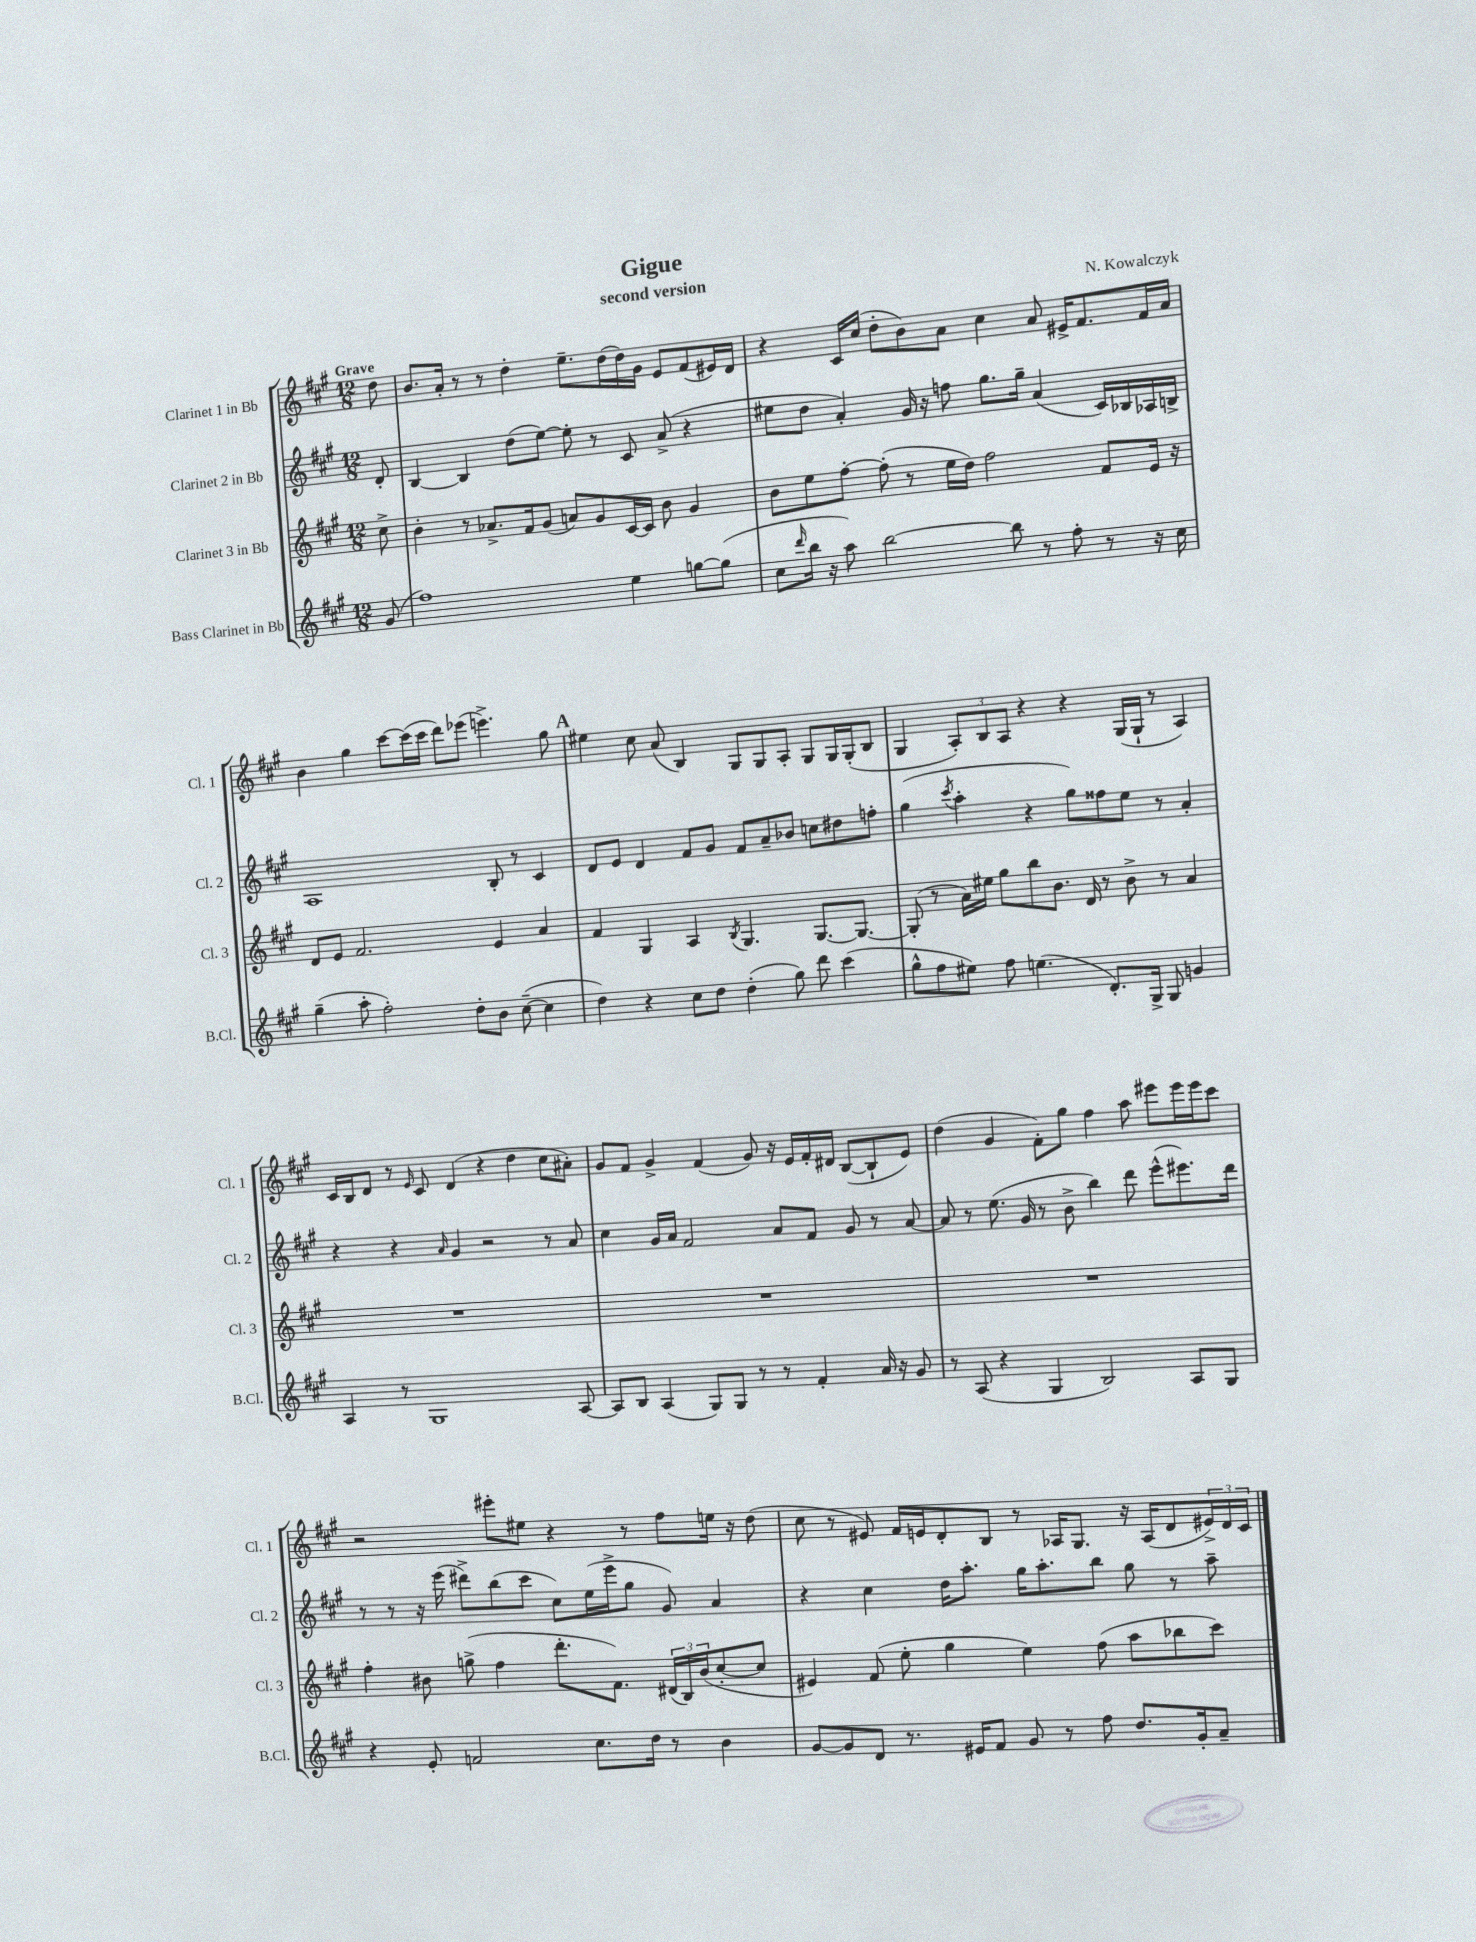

**kern	**kern	**kern	**kern
*staff4	*staff3	*staff2	*staff1
*clefG2	*clefG2	*clefG2	*clefG2
*k[f#c#g#]	*k[f#c#g#]	*k[f#c#g#]	*k[f#c#g#]
*M12/8	*M12/8	*M12/8	*M12/8
(8g#	8cc#^	8d'	8dd
=	=	=	=
1ff#)	4b'	[4B	8.b
.	.	.	16a'
.	8r	4B]	8r
.	8.a-^	.	8r
.	.	(8dd	4dd'
.	16f#	.	.
.	(8g#	[8ee)	.
.	8a)	8ee']	8.ee~
.	8g#	8r	.
.	.	.	(16dd
4ee	[16c#	8c#	16dd)
.	16c#]	.	16g#
.	8b	(8a^	8e
[8gg	4g#	4r	(8f#
(8gg]	.	.	16e#)
.	.	.	16d
=	=	=	=
8cc#	8b	8ee#	4r
16qqddd	.	.	.
16bb	8ee	8dd	.
16r	.	.	.
8aa)	[8ff#'	4a')	16c#
.	.	.	(16cc#
[2bb	(8ff#']	.	8dd'
.	8r	16g#	8b)
.	.	16r	.
.	16ee	8ff	8a
.	16dd)	.	.
.	2ff#	8.gg#	4cc#
8bb]	.	.	.
.	.	16gg#~	.
8r	.	(4a	8a
8ff#'	.	.	16e#^
.	.	.	8.f#
8r	8f#	16c#)	.
.	.	16B-	.
16r	16e	16A-	16f#
16cc#	16r	16B^	16a
=	=	=	=
(4gg#~	8d	1A	4b
.	8e	.	.
8aa'	2.f#	.	4gg#
2ff#')	.	.	.
.	.	.	[8ccc#
.	.	.	(16ccc#]
.	.	.	16ccc#
.	.	.	8ddd)
8dd'	.	.	(8eee-
8b	4e	8B'	4.eee^)
([8cc#~	.	8r	.
4cc#]	4a	4c#	.
.	.	.	8gg#
=	=	=	=
4dd)	4f#	8d	4ee#
.	.	8e	.
4r	4G#	4d	8cc#
.	.	.	(8a
8cc#	4A	8f#	4B)
8dd	.	8g#	.
.	8qB	.	.
(4dd'	4.G#	8f#	8G#
.	.	8a~	8G#
8gg#)	.	8b-	8A'
8ddd	[8.G#	8cc	8G#
(4ccc#	.	8dd#	16G#
.	8.G#_	.	(16G#'
.	.	8ff'	8B
=	=	=	=
8gg#^^	(8G#']	(4gg#	4G#
8ff#	8r	.	.
.	.	8qccc#	.
8ee#)	16a)	4aa'	12A')
.	16ee#	.	.
.	.	.	12B
8ff#	8gg#	.	.
.	.	.	12A
(4.ee	8bb	4r	4r
.	8.b	.	.
.	.	8gg#)	4r
.	16d	.	.
8.d')	8r	8ff##	.
.	8b^	8ee	(16G#
16G#^	.	.	16G#`
8G#	8r	8r	8r
4g	4a	4a'	4A)
=	=	=	=
4A	1.r	4r	16c#
.	.	.	16B
.	.	.	8d
8r	.	4r	8r
.	.	.	16qqe
1G#	.	.	8c#
.	.	16qqa	.
.	.	4g#	(4d
.	.	2r	4r
.	.	.	4dd
.	.	8r	8cc#
[8A	.	8a	8a#')
=	=	=	=
8A]	1.r	4cc#	8g#
8B	.	.	8f#
(4A	.	16g#	4g#^
.	.	16a	.
.	.	2f#	.
8G#)	.	.	(4f#
8G#	.	.	.
8r	.	.	8g#)
8r	.	8a	16r
.	.	.	16e
4f#'	.	8f#	16f#'
.	.	.	16d#
.	.	8g#	([8B
16a	.	8r	8B`]
16r	.	.	.
8g#	.	[8a	8e)
=	=	=	=
8r	1.r	8a]	(4dd
(8A	.	8r	.
4r	.	(8.ee	4g#
.	.	16g#	.
4G#	.	8r	8f#')
.	.	8b^	8gg#
2B)	.	4bb)	4ff#
.	.	8ddd	8aa
.	.	(8eee^^	8eee#
8A	.	8.eee#)	16eee#
.	.	.	16eee#
8G#	.	.	8ccc#
.	.	16ddd	.
=	=	=	=
4r	4ff#'	8r	2r
.	.	8r	.
8e'	8b#	16r	.
.	.	(16eee	.
2f	(8gg^	8ddd#^)	.
.	4ff#	(8bb	8eee#'
.	.	8ccc#	8ee#
.	8.ddd'	8cc#)	4r
8.cc#	.	(16ee	.
.	8.f#)	16eee^	.
.	.	8gg#	8r
16dd	.	.	.
8r	(24d#	8g#)	8ff#
.	24B)	.	.
.	(24b#	.	.
4b	[8cc#'	4a	16ee
.	.	.	16r
.	8cc#]	.	(8dd
=	=	=	=
[8g#	4e#)	4r	8cc#
8g#]	.	.	8r
8d	(8f#	4cc#	8e#)
8.r	8ee'	.	16f#
.	.	.	16e
.	4gg#	16dd	8d'
16e#	.	8.aa'	.
8f#	.	.	8B
8g#	4ee)	16gg#	8r
.	.	8.aa'	.
8r	.	.	16A-
.	.	.	8.G#
8ff#	(8ff#	8bb	.
8.dd	8aa	8gg#	16r
.	.	.	(16A-
.	8bb-	8r	8d
16g#'	.	.	.
8a~	8ccc#)	8aa~	24e#^)
.	.	.	24d
.	.	.	24c#
==	==	==	==
*-	*-	*-	*-
